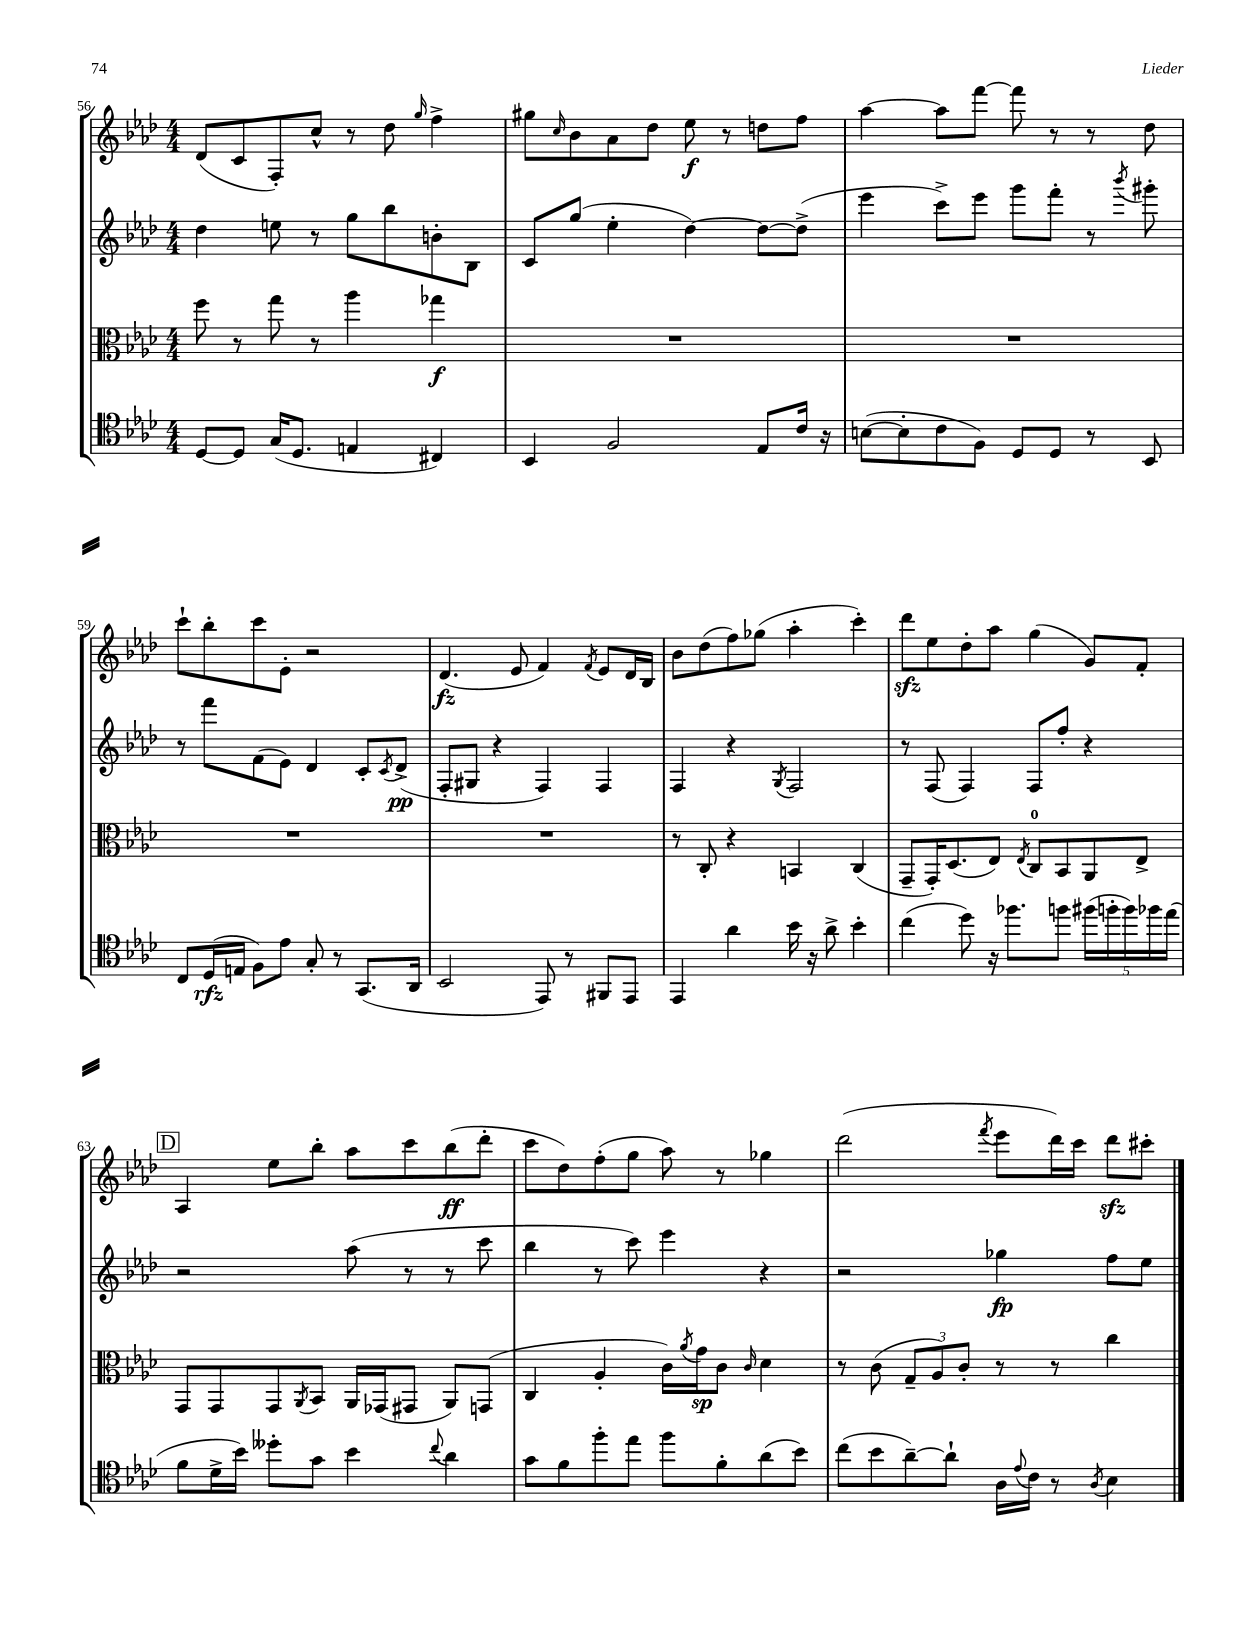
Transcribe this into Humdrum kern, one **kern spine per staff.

**kern	**kern	**kern	**kern
*staff4	*staff3	*staff2	*staff1
*clefC4	*clefC3	*clefG2	*clefG2
*k[b-e-a-d-]	*k[b-e-a-d-]	*k[b-e-a-d-]	*k[b-e-a-d-]
*M4/4	*M4/4	*M4/4	*M4/4
[8D-/L	8ff\	4dd-\	(8d-/L
8D-/]J	8r	.	8c/
(16G/LK	8gg\	8ee\	8F'/)
8.D-/J	.	.	.
.	8r	8r	8cc^^/J
4E/	4aa-\	8gg\L	8r
.	.	8bb-\	8dd-\
.	.	.	16qqgg/
4C#/)	4gg-\	8b'\	4ff^\
.	.	8B-\J	.
=	=	=	=
4BB-/	1r	8c/L	8gg#\L
.	.	.	16qqcc/
.	.	(8gg/J	8b-\
2F/	.	4ee-'\	8a-\
.	.	.	8dd-\J
.	.	[4dd-\)	8ee-\
.	.	.	8r
8E-/L	.	8dd-\_L	8dd\L
16c/Jk	.	(8dd-^\]J	8ff\J
16r	.	.	.
=	=	=	=
([8B\L	1r	4eee-\	[4aa-\
8B'\]	.	.	.
8c\	.	8ccc^\L)	8aa-\]L
8F\J)	.	8eee-\J	[8fff\J
8D-/L	.	8ggg\L	8fff\]
8D-/J	.	8fff'\J	8r
8r	.	8r	8r
.	.	8qbbb-/	.
8BB-/	.	8ggg#'\	8dd-\
=	=	=	=
8C/L	1r	8r	8ccc`\L
(16D-/L	.	8fff\L	8bb-'\
16E/JJ	.	.	.
8F\L)	.	(8f\	8ccc\
8e-\J	.	8e-\J)	8e-'\J
8G'/	.	4d-/	2r
8r	.	.	.
(8.GG/L	.	8c'/L	.
.	.	8qc/	.
.	.	(8d-^/J	.
16AA-/Jk	.	.	.
=	=	=	=
2BB-/	1r	8F'/L	(4.d-/
.	.	8G#/J	.
.	.	4r	.
.	.	.	8e-/
8EE-/)	.	4F/)	4f/)
8r	.	.	.
.	.	.	8qf/
8FF#/L	.	4F/	8e-/L
8EE-/J	.	.	16d-/L
.	.	.	16B-/JJ
=	=	=	=
4EE-/	8r	4F/	8b-\L
.	8C'/	.	(8dd-\
4a-\	4r	4r	8ff\)
.	.	.	(8gg-\J
.	.	8qG/	.
16b-\	4BB/	2F/	4aa-'\
16r	.	.	.
8a-^\	.	.	.
4b-'\	(4C/	.	4ccc'\)
=	=	=	=
(4cc\	8GG~/L	8r	8ddd-\L
.	16GG'/K)	(8F/	8ee-\
.	(8.D-/	.	.
8dd-\)	.	4F/)	8dd-'\
16r	8E-/J)	.	8aa-\J
8.ff-\L	.	.	.
.	8qE-/	.	.
.	8C/L	8F/L	(4gg\
8ff\J	8BB-/	8ff'/J	.
(20ff#\LL	8AA-/	4r	8g/L)
20ff'\	.	.	.
20ff\)	.	.	.
.	8E-^/J	.	8f'/J
20ff-\	.	.	.
(20ee-\JJ	.	.	.
=	=	=	=
8f\L	8GG/L	2r	4A-/
16d-^\L	8GG/	.	.
16b-\JJ)	.	.	.
8dd--'\L	8GG/	.	8ee-\L
.	8qAA-/	.	.
8g\J	8BB-/J	.	8bb-'\J
4b-\	16AA-/LL	(8aa-\	8aa-\L
.	(16GG-/J	.	.
.	8GG#/J	8r	8ccc\
8qqcc/	.	.	.
4a-\	8AA-/L)	8r	(8bb-\
.	(8GG/J	8ccc\	8ddd-'\J
=	=	=	=
8g\L	4C/	4bb-\	8ccc\L
8f\	.	.	8dd-\)
8ff'\	4A-'/	8r	(8ff'\
8ee-\J	.	8ccc\)	8gg\J
8ff\L	16c\LL)	4eee-\	8aa-\)
.	8qa-/	.	.
.	16g\J	.	.
8f'\	8c\J	.	8r
.	16qqc/	.	.
(8a-\	4d-\	4r	4gg-\
8b-\J)	.	.	.
=	=	=	=
(8cc\L	8r	2r	(2ddd-\
8b-\	(8c\	.	.
[8a-~\)	12G~/L	.	.
.	12A-/)	.	.
8a-`\]J	.	.	.
.	12c'/J	.	.
.	.	.	8qfff/
16A-\LL	8r	4gg-\	8eee-\L
8qqe-/	.	.	.
16c\JJ	.	.	.
8r	8r	.	16ddd-\L)
.	.	.	16ccc\JJ
8qA-/	.	.	.
4B-\	4cc\	8ff\L	8ddd-\L
.	.	8ee-\J	8ccc#'\J
==	==	==	==
*-	*-	*-	*-
